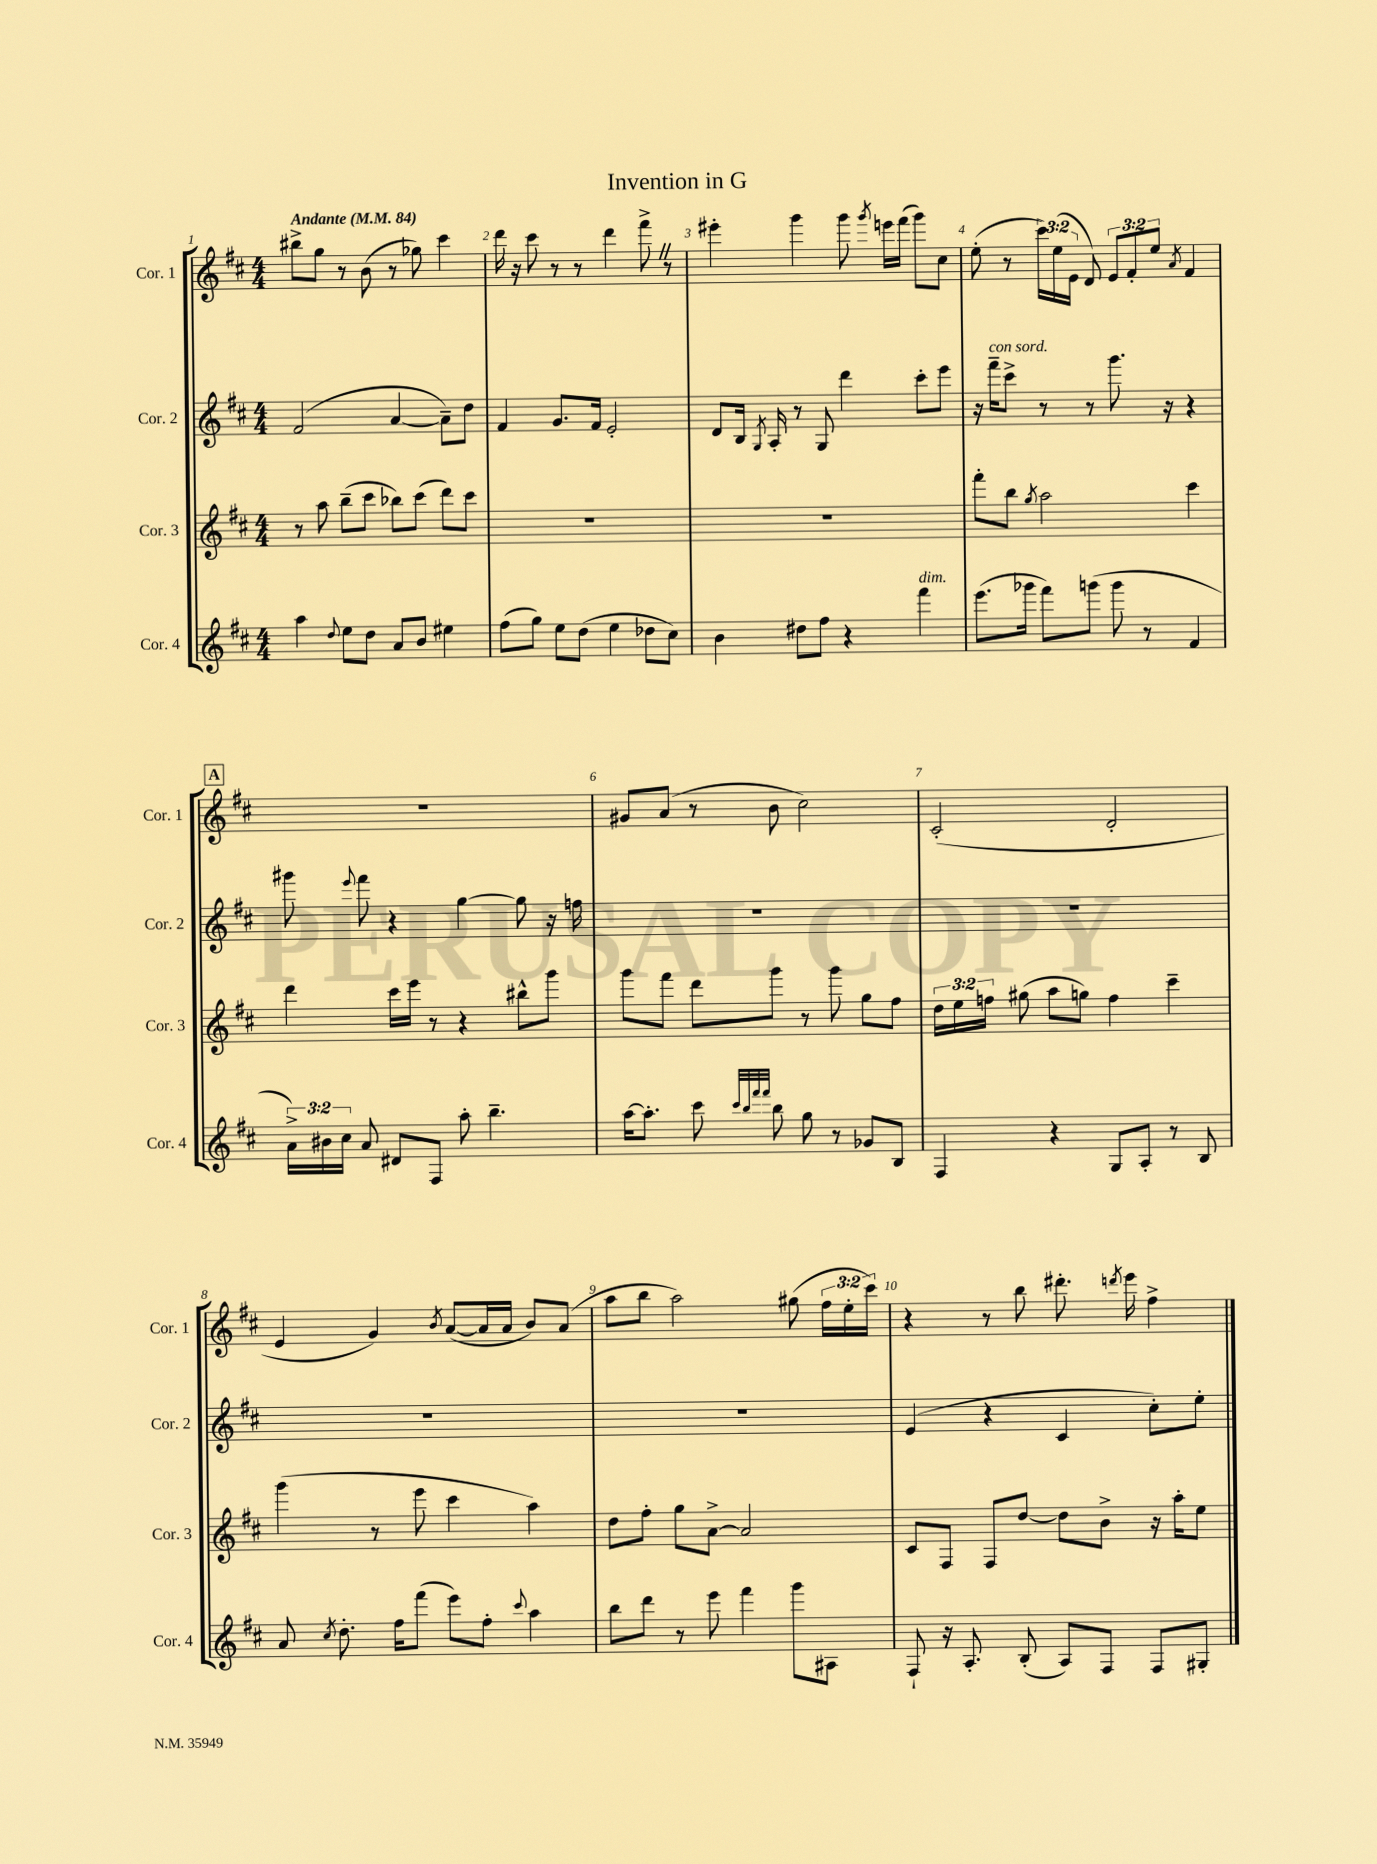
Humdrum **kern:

**kern	**kern	**kern	**kern
*part4	*part3	*part2	*part1
*staff4	*staff3	*staff2	*staff1
*I"Cor. 4	*I"Cor. 3	*I"Cor. 2	*I"Cor. 1
*I'Cor. 4	*I'Cor. 3	*I'Cor. 2	*I'Cor. 1
*clefG2	*clefG2	*clefG2	*clefG2
*k[f#c#]	*k[f#c#]	*k[f#c#]	*k[f#c#]
*M4/4	*M4/4	*M4/4	*M4/4
*MM84	*MM84	*MM84	*MM84
=1	=1	=1	=1
!	!	!	!LO:TX:a:B:t=Andante
4aa\	8r	(2f#/	8bb#X^\L
.	8aa\	.	8gg\J
8qqdd/	.	.	.
8ee\L	(8bb~\L	.	8r
8dd\J	8ccc#\J	.	(8b\
8a/L	8bb-X\L)	[4a/	8r
8b/J	(8ccc#\J	.	8gg-X\)
4ee#X\	8ddd\L)	8a~\L])	4ccc#\
.	8ccc#\J	8dd\J	.
=2	=2	=2	=2
(8ff#\L	1r	4f#/	16ddd\
.	.	.	16r
8gg\J)	.	.	8ccc#\
8ee\L	.	8.g/L	8r
(8dd\J	.	.	8r
.	.	16f#/Jk	.
4ee\	.	2e'/	4ddd\
8dd-X\L	.	.	8fff#^Z\
8cc#\J)	.	.	8r
=3	=3	=3	=3
4b\	1r	8d/L	4eee#X'\
.	.	16B/Jk	.
.	.	8qG/	.
.	.	16A'/	.
8dd#X\L	.	8r	4ggg\
8ff#\J	.	8G/	.
4r	.	4ddd\	8ggg\
.	.	.	8qggg/
.	.	.	16eeen\LL
.	.	.	(16fff#\JJ
!LO:TX:a:i:t=dim.	!	!	!
4fff#\	.	8ccc#'\L	8ggg\L)
.	.	8eee\J	8cc#\J
=4	=4	=4	=4
(8.eee\L	8fff#'\L	16r	(8ee'\
!	!	!LO:TX:a:i:t=con sord.	!
.	.	16fff#~\KL	.
.	8bb\J	8ccc#^\J	8r
16ggg-X\Jk	.	.	.
.	8qgg/	.	.
8fff#\L)	2aa\	8r	24ccc#\LL)
.	.	.	(24ee\
.	.	.	24e\JJ
(8gggn\J	.	8r	8d/)
8ggg\	.	8.ggg\	12e/L
.	.	.	12f#'/
8r	.	.	.
.	.	.	12ee/J
.	.	16r	.
.	.	.	8qa/
4f#/	4ccc#\	4r	4f#/
!!LO:LB:g=z
!!LO:REH:place=s1:t=A
=5	=5	=5	=5
24a^\LL)	4ddd\	8ggg#X\	1r
24b#X\	.	.	.
24cc#\JJ	.	.	.
.	.	8qqeee/	.
8a/	.	8fff#\	.
8d#X/L	16ccc#\LL	4r	.
.	16eee\JJ	.	.
8F#/J	8r	.	.
8aa'\	4r	[4gg\	.
4.bb~\	.	.	.
.	8bb#X^^\L	8gg\]	.
.	8ggg\J	16r	.
.	.	16ffn\	.
=6	=6	=6	=6
[16aa\KL	8ggg\L	1r	8g#X/L
8.aa'\J]	.	.	.
.	8fff#\J	.	(8a/J
8ccc#\	8ddd\L	.	8r
32qqccc#/LLL	.	.	.
32qqbb/	.	.	.
32qqfff#/	.	.	.
32qqfff#/JJJ	.	.	.
8bb\	8ggg\J	.	8b\
8gg\	8r	.	2cc#\)
8r	8ggg\	.	.
8g-X/L	8gg\L	.	.
8B/J	8ff#\J	.	.
=7	=7	=7	=7
4F#/	24dd\LL	1r	(2c#'/
.	24ee\	.	.
.	24ffn\JJ	.	.
.	(8gg#X\	.	.
4r	8aa\L	.	.
.	8ggn\J)	.	.
8G/L	4ff\	.	2d'/
8A'/J	.	.	.
8r	4ccc#~\	.	.
8B/	.	.	.
!!LO:LB:g=z
=8	=8	=8	=8
8a/	(4ggg\	1r	4e/
8qcc#/	.	.	.
8.dd'\	.	.	.
.	8r	.	4g/)
16ff#\KL	.	.	.
(8fff#\J	8eee\	.	.
.	.	.	8qb/
8eee\L)	4ccc#\	.	([8a/L
8ff#'\J	.	.	16a/L]
.	.	.	16a/JJ
8qqccc#/	.	.	.
4aa\	4aa\)	.	8b/L)
.	.	.	(8a/J
=9	=9	=9	=9
8bb\L	8dd\L	1r	8aa\L
8ddd\J	8ff#'\J	.	8bb\J
8r	8gg\L	.	2aa\)
8eee\	[8a^\J	.	.
4fff#\	2a/]	.	.
8ggg\L	.	.	(8gg#X\
8A#X\J	.	.	24ff#\LL
.	.	.	24ee'\
.	.	.	24ccc#\JJ)
=10	=10	=10	=10
8F#`/	8c#/L	(4e/	4r
16r	8F#/J	.	.
8.A'/	.	.	.
.	8F#/L	4r	8r
(8B'/	[8dd/J	.	8bb\
8A/L)	8dd\L]	4c#/	8.ddd#X'\
8F#/J	8b^\J	.	.
.	.	.	8qdddn/
.	.	.	16eee\
8F#/L	16r	8cc#'\L)	4ff#^\
.	16aa'\KL	.	.
8G#X'/J	8ee\J	8ee'\J	.
==	==	==	==
*-	*-	*-	*-
